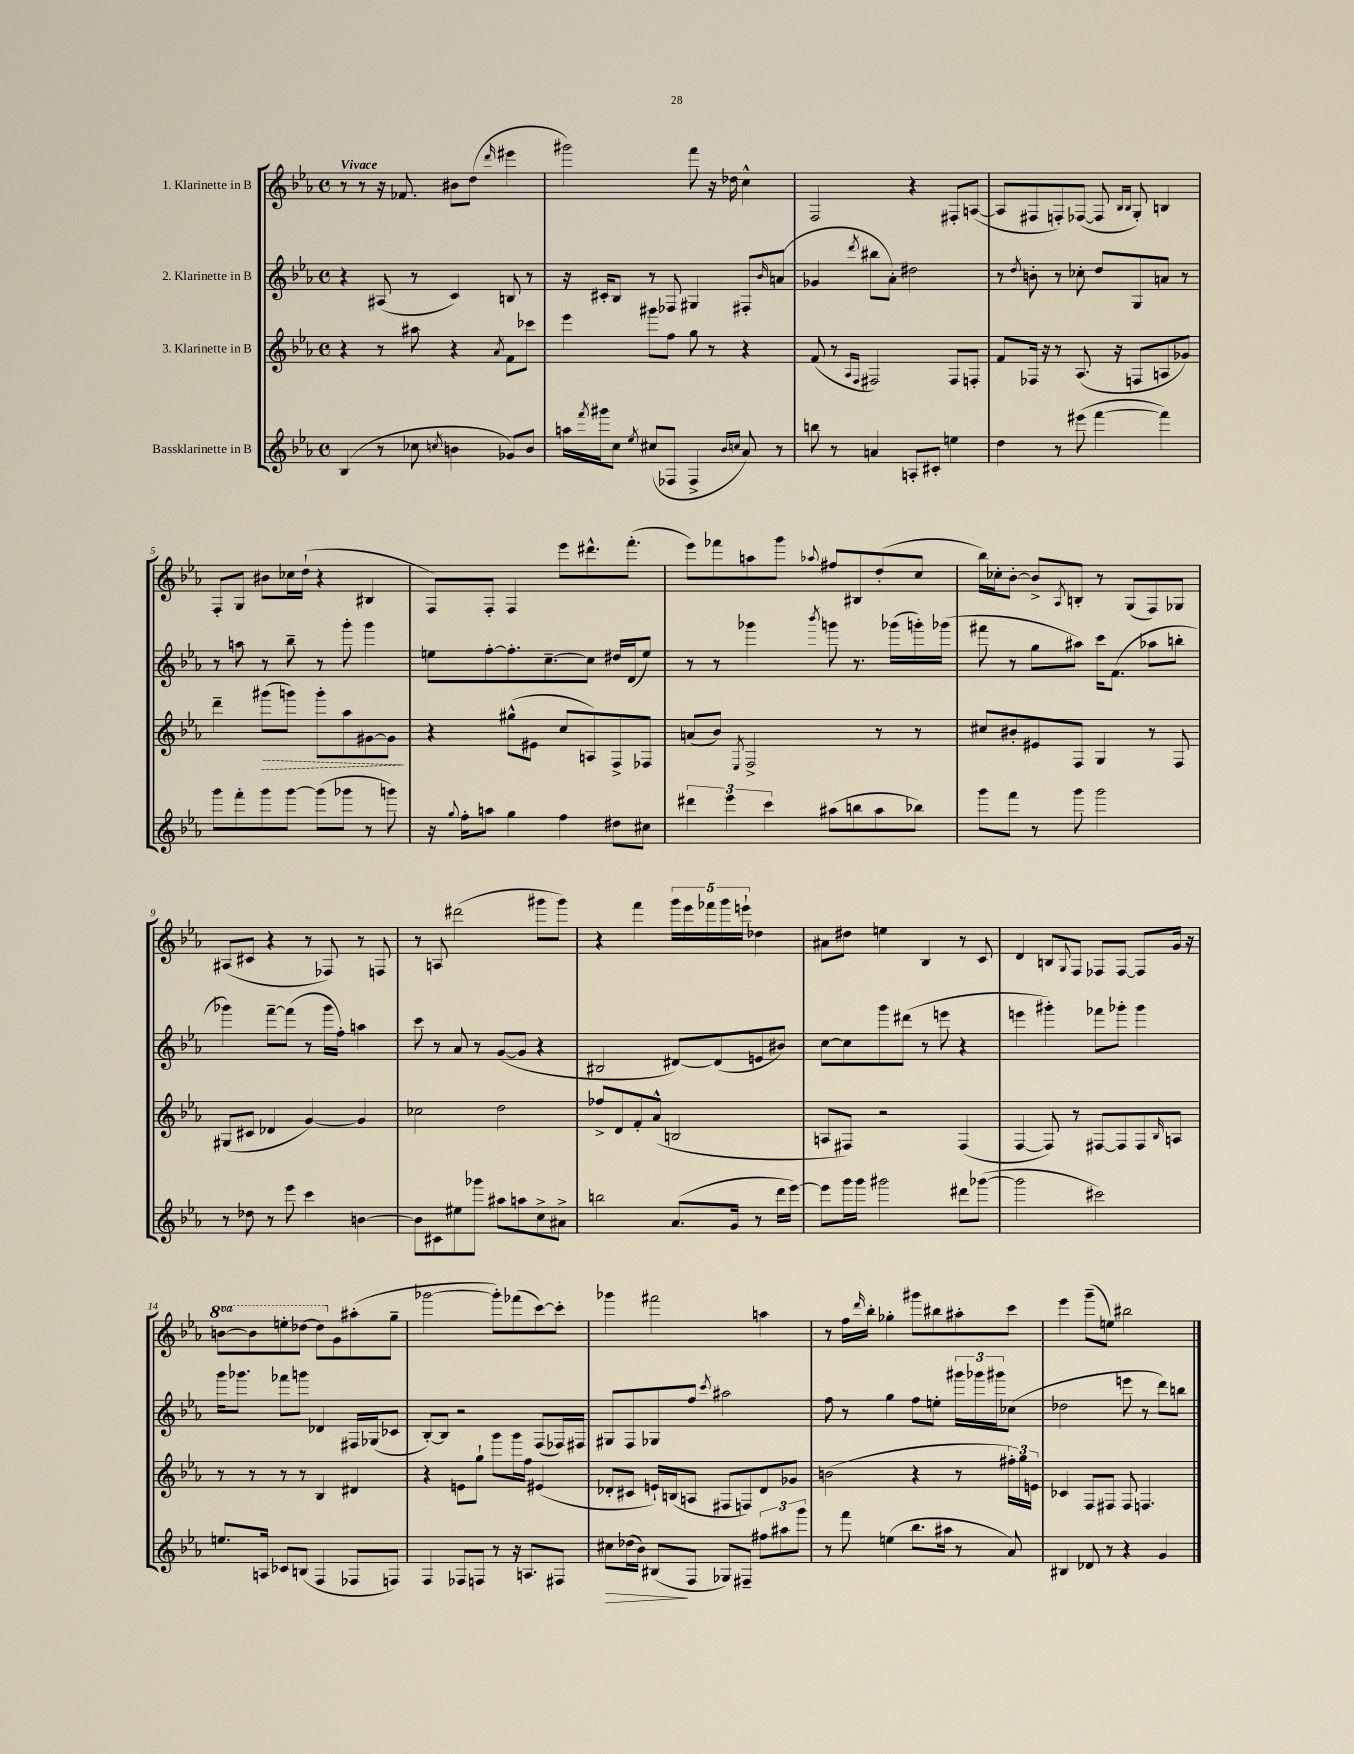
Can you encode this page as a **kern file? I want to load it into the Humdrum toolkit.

**kern	**dynam	**kern	**dynam	**kern	**kern
*part4	*part4	*part3	*part3	*part2	*part1
*staff4	*staff4	*staff3	*staff3	*staff2	*staff1
*I"Bassklarinette in B	*	*I"3. Klarinette in B	*	*I"2. Klarinette in B	*I"1. Klarinette in B
*clefG2	*	*clefG2	*	*clefG2	*clefG2
*k[b-e-a-]	*	*k[b-e-a-]	*	*k[b-e-a-]	*k[b-e-a-]
*M4/4	*	*M4/4	*	*M4/4	*M4/4
*met(c)	*	*met(c)	*	*met(c)	*met(c)
=1	=1	=1	=1	=1	=1
!	!	!	!	!	!LO:TX:a:B:t=Vivace
(4B-/	.	4r	.	4r	8r
.	.	.	.	.	8r
8r	.	8r	.	(8A#X/	16r
.	.	.	.	.	8.f-X/
8cc-X\	.	8aa#X\	.	8r	.
8qccn/	.	.	.	.	.
4bn\	.	4r	.	4c/)	8b#X\L
.	.	.	.	.	(8dd\J
.	.	8qa-/	.	.	16qqddd/
8g-X/L)	.	8f\L	.	8Bn/	4eee#X\
8b/J	.	8ccc-X\J	.	8r	.
=2	=2	=2	=2	=2	=2
16aan\LL	.	4eee-\	.	16r	2ggg#X\)
8qfff/	.	.	.	.	.
16ggg#X\J	.	.	.	16c#X'/KL	.
8cc\J	.	.	.	8B-/J	.
8qee-/	.	.	.	.	.
(8cc#X/L	.	8ggg#X\L	.	8r	.
8F-X/J	.	8ff\J	.	8F-X/	.
4F-^/	.	8gg\	.	4G#X/	8fff\
.	.	8r	.	.	16r
.	.	.	.	.	16dd-X\
16qqb-/LL	.	.	.	.	.
16qqccn/JJ	.	.	.	.	.
8a-/)	.	4r	.	8F#X'/L	4cc^^\
.	.	.	.	16qqb-/	.
8r	.	.	.	(8an/J	.
=3	=3	=3	=3	=3	=3
8bbn\	.	(8f/	.	4g-X/	2F/
8r	.	8r	.	.	.
.	.	16qqA-/LL	.	.	.
.	.	16qqF/JJ	.	8qddd/	.
4an/	.	2F#X/)	.	8bb#X\L	.
.	.	.	.	8a-'\J)	.
8An'/L	.	.	.	2dd#X\	4r
8c#X'/J	.	.	.	.	.
4een\	.	8F#/L	.	.	8F#X'/L
.	.	8Fn'/J	.	.	([8An/J
=4	=4	=4	=4	=4	=4
4dd\	.	8f/L	.	8r	8A/L]
.	.	.	.	8qdd/	.
.	.	16F-X/Jk	.	8bn'\	8F#X/
.	.	16r	.	.	.
8r	.	8r	.	8r	8Fn'/)
(8eee#X\	.	(8.A-/	.	8cc-X'\	([8F-X/J
[4fff\	.	.	.	8dd/L	8F-/]
.	.	16r	.	.	.
.	.	.	.	.	16qqB-/LL
.	.	.	.	.	16qqB-/JJ
.	.	8Fn/L	.	8G/	8G'/)
4fff\])	.	8An/	.	8an/J	4Bn/
.	.	8g-X/J)	.	8r	.
!!LO:LB:g=z
=5	=5	=5	=5	=5	=5
8ggg\L	.	4ddd~\	.	8r	8F'/L
8fff'\	.	.	.	8aan\	8G/J
!	!	!	!LO:HP:b	!	!
8ggg\	.	(8ggg#X\L	>	8r	8b#X\L
[8ggg\J	.	8gggn\J)	.	8bb-~\	16cc-X\L
.	.	.	.	.	(16dd`\JJ
(8ggg\L]	.	8ggg'\L	.	8r	4r
8ggg-X\J	.	8aa-\	.	8ggg'\	.
8r	.	[8g#X\	.	4ggg\	4B#X/
8gggn\)	.	8g#\J]	.	.	.
.	.	.	]	.	.
=6	=6	=6	=6	=6	=6
16r	.	4r	.	8een\L	8F/L)
8qqgg/	.	.	.	.	.
16ff'\KL	.	.	.	.	.
8aan\J	.	.	.	[8ff'\	8F'/J
4gg\	.	(8gg#X^^\L	.	8.ff'\]	4F/
.	.	8e#X\J	.	.	.
.	.	.	.	[8.cc~\	.
4ff\	.	8cc/L	.	.	8eee-\L
.	.	8An/)	.	8cc\J]	8.ddd#X^^\
8dd#X\L	.	8F^/	.	16dd#X/LL	.
.	.	.	.	(16d/J	(8.fff'\J
8cc#X\J	.	8F-X/J	.	8ee/J)	.
=7	=7	=7	=7	=7	=7
6ddd#X\	.	(8an/L	.	8r	8eee-\L)
.	.	8b-/J)	.	8r	8fff-X\
6eee-\	.	.	.	.	.
.	.	8qE-/	.	.	.
.	.	2F^/	.	4ggg-X\	8aan\
6ccc\	.	.	.	.	.
.	.	.	.	.	8ggg\J
.	.	.	.	8qbbb-/	8qqaa-X/
(8aa#X\L	.	.	.	8gggn\	8ff#X/L
8bbn\	.	.	.	8.r	8B#X/
8aa#\	.	8r	.	.	(8dd'/
.	.	.	.	(16ggg-X\LL	.
8bb-X\J)	.	8r	.	16gggn'\)	8cc/J
.	.	.	.	(16ggg-X\JJ	.
=8	=8	=8	=8	=8	=8
8ggg\L	.	8cc#X/L	.	8fff#X\	16bb-\LL)
.	.	.	.	.	16cc-X'\J
8fff\J	.	8b#X'/	.	8r	[8b-'\J
8r	.	8e#X/	.	8gg\L	8b-^/L]
.	.	.	.	.	8qA-/
8ggg\	.	8F/J	.	8aa#X\J)	8Bn'/J
2ggg\	.	4G/	.	16ccc\KL	8r
.	.	.	.	(8.f\J	.
.	.	.	.	.	(8G/L
.	.	8r	.	8aa-X\L	8F/)
.	.	8F/	.	8bbn'\J	8G-X/J
!!LO:LB:g=z
=9	=9	=9	=9	=9	=9
8r	.	(8G#X/L	.	4ggg-X\)	(8A#X/L
8dd-X\	.	8c#X/J	.	.	8c#X/J
8r	.	4d-X/	.	[8fff~\L	4r
8eee-\	.	.	.	(8fff\J]	.
4ccc\	.	[4g/)	.	8r	8r
.	.	.	.	16ggg-\LL	8F-X/)
.	.	.	.	16ff'\JJ)	.
[4bn\	.	4g/]	.	4aan\	8r
.	.	.	.	.	8Fn/
=10	=10	=10	=10	=10	=10
8b\L]	.	2cc-X\	.	8ccc\	8r
8c#X\	.	.	.	8r	8An/
8ee#X\	.	.	.	8a-/	(2ddd#X\
8ggg-X\J	.	.	.	8r	.
8aa#X\L	.	2dd\	.	([8g/L	.
8aan\	.	.	.	8g/J]	.
8cc^\	.	.	.	4r	8ggg#X\L
8a#X^\J	.	.	.	.	8ggg#\J)
=11	=11	=11	=11	=11	=11
2bbn\	.	8ff-X^/L	.	2B#X/	4r
.	.	8d/	.	.	.
.	.	8f'/	.	.	4fff\
.	.	(8a-^^/J	.	.	.
(8.a-/L	.	2Bn/	.	[8d#X/L)	20ggg\LL
.	.	.	.	.	20eee-\
.	.	.	.	.	20fff-X\
.	.	.	.	(8d#/]	.
.	.	.	.	.	20ggg\
16g/Jk	.	.	.	.	.
.	.	.	.	.	20eeen`\JJ
8r	.	.	.	8en/	4dd-X\
16ddd\LL	.	.	.	8b#X/J)	.
[16eee-\JJ)	.	.	.	.	.
=12	=12	=12	=12	=12	=12
8eee-\L]	.	8An/L	.	[8cc\L	8a#X\L
16ggg\L	.	8F#X/J)	.	8cc\]	8dd#X\J
16ggg\JJ	.	.	.	.	.
2ggg#X\	.	2r	.	8ggg\	4een\
.	.	.	.	(8ddd#X\J	.
.	.	.	.	8r	4B-/
.	.	.	.	8eeen\	.
8ddd#X\L	.	(4F#/	.	4r	8r
([8ggg-X\J	.	.	.	.	8c/
=13	=13	=13	=13	=13	=13
2ggg-\]	.	[4F/	.	4eeen\	4d/
.	.	8F/])	.	4ggg#X'\)	8Bn/L
.	.	.	.	.	8qqG/
.	.	8r	.	.	8F/J
2ccc#X\)	.	[8F#X/L	.	8fff-X\L	8F-X/L
.	.	8F#/]	.	8ggg-X'\J	[8F-/J
.	.	8F#/	.	4ggg-\	8F-/L]
.	.	16qqB-/	.	.	.
.	.	8An/J	.	.	16g/Jk
.	.	.	.	.	16r
!!LO:LB:g=z
=14	=14	=14	=14	=14	=14
*	*	*	*	*	*8va
8.een/L	.	8r	.	16ggg\KL	[8bbn\L
.	.	.	.	8.ggg-X\J	.
.	.	8r	.	.	8bb\]
16An/Jk	.	.	.	.	.
8c-X/L	.	8r	.	8fff-X\L	8eeen'\
(8Bn/J	.	8r	.	8gggn\J	[8ddd-X\J
4F/	.	4B-/	.	4d-X/	8ddd-\L]
*	*	*	*	*	*X8va
.	.	.	.	.	8g\
8F-X/L	.	4d#X/	.	16F#X/LL	(8aa#X'\
.	.	.	.	(16G-X/J	.
8Fn/J)	.	.	.	8c-X/J	8gg~\J
=15	=15	=15	=15	=15	=15
4F/	.	4r	.	[8B-'/L)	[2ggg-X\
.	.	.	.	8B-/J]	.
8F-X/L	.	8en\L	.	2r	.
8Fn/J	.	8gg`\J	.	.	.
8r	.	8ggg\L	.	.	8ggg-'\L])
16r	.	16ggg\L	.	.	(8fff-X\
8.An/L	.	16ff\JJ	.	.	.
.	.	(4e#X/	.	(8F/L	[8ccc\)
8F#X/J	.	.	.	16F-X/L)	8ccc'\J]
.	.	.	.	16F#X/JJ	.
=16	=16	=16	=16	=16	=16
!	!LO:HP:b	!	!	!	!
8cc#X\L	>	8d-X'/L	.	8G#X/L	4ggg-X\
(16dd-X\L	.	8c#X/J	.	8F/	.
16b-\JJ)	.	.	.	.	.
(8B#X/L	.	16en`/LL)	.	8G-X/	2fff#X\
.	.	(16Bn/J	.	.	.
8F/J	]	8An/J	.	8ff/J	.
.	.	.	.	8qccc/	.
8G-X/L)	.	8F#X/L	.	2aa#X\	.
8F#X~/J	.	8Fn/)	.	.	.
12ff#X\L	.	8d-/	.	.	4aan\
12aa#X\	.	.	.	.	.
.	.	8g-X/J	.	.	.
12ggg\J	.	.	.	.	.
=17	=17	=17	=17	=17	=17
8r	.	(2bn\	.	8ff\	8r
8fff\	.	.	.	8r	16ff\LL
.	.	.	.	.	16qqddd/
.	.	.	.	.	16bb-'\JJ
(4een\	.	.	.	4gg\	4gg-X'\
8.bb-\L	.	4r	.	8ff\L	8ggg#X\L
.	.	.	.	8een'\J	8bb#X\
16aa#X\Jk	.	.	.	.	.
8r	.	8r	.	24ggg#X\LL	8aa#X'\
.	.	.	.	24ggg-X\	.
.	.	.	.	24ggg#X\J	.
8a-/)	.	24ff#X'\LL)	.	(8cc-X\J	8ccc\J
.	.	24gg\	.	.	.
.	.	24en\JJ	.	.	.
=18	=18	=18	=18	=18	=18
4B#X/	.	4c-X/	.	2dd-X\	4eee-\
8d-X/	.	8F/L	.	.	(8ggg~\L
8r	.	8F#X/J	.	.	8een\J)
4r	.	8F#/	.	8eeen\	2bb#X\
.	.	4.Fn/	.	8r	.
4g/	.	.	.	8ddd\L)	.
.	.	.	.	8bbn\J	.
==	==	==	==	==	==
*-	*-	*-	*-	*-	*-
